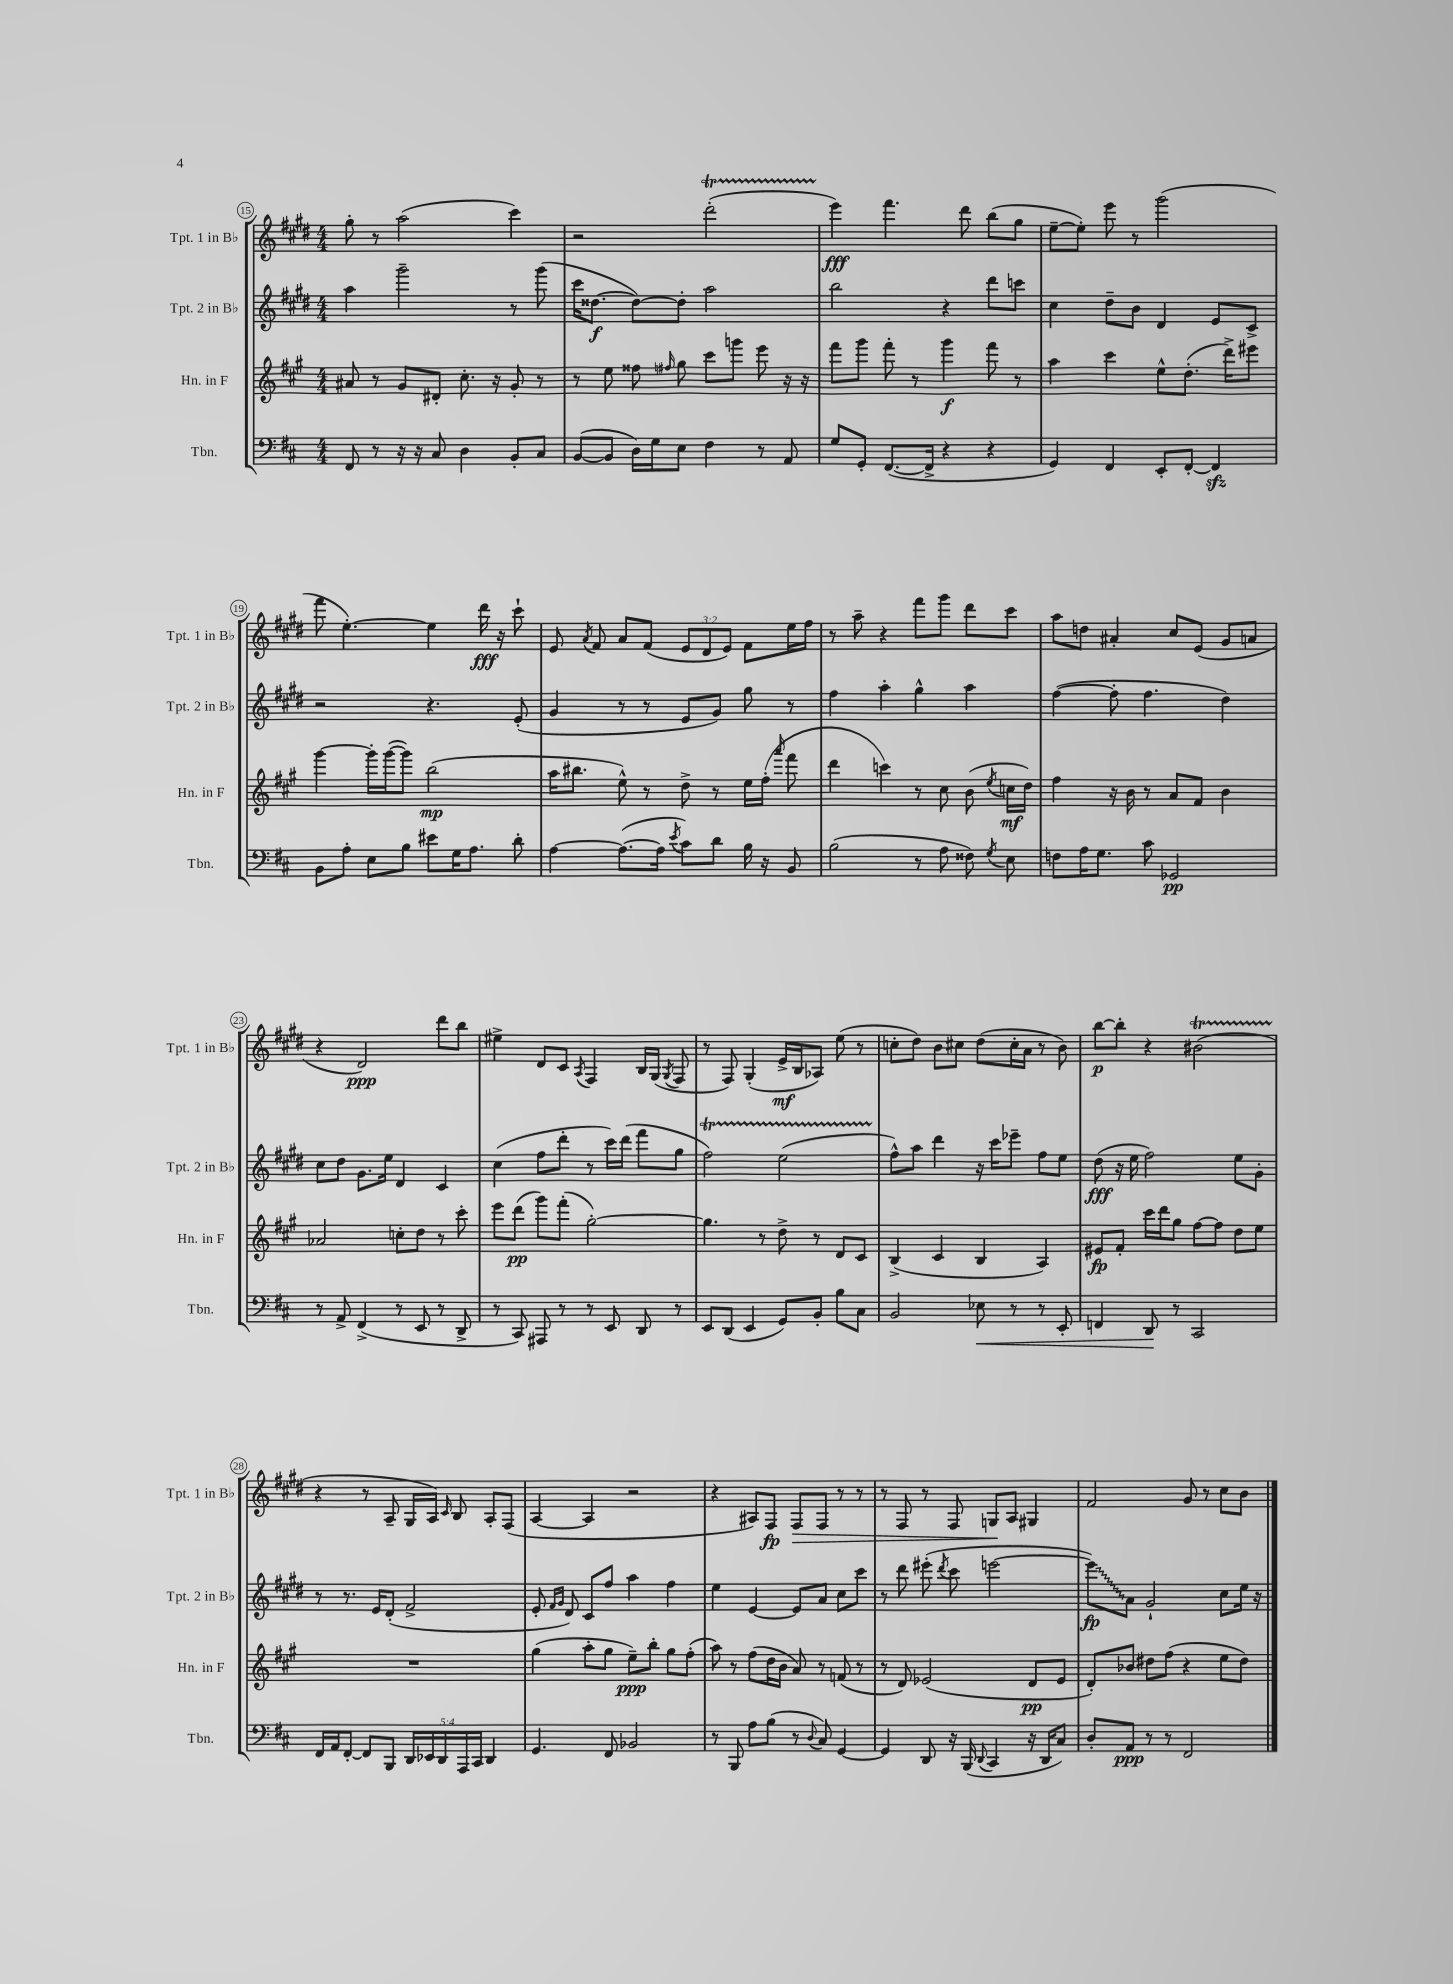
<<
\new StaffGroup <<
\new Staff = "s0" \with { instrumentName = "Tpt. 1 in Bb" shortInstrumentName = "Tpt. 1 in Bb" } {
    \clef treble \key e \major \numericTimeSignature \time 4/4 \override Staff.TupletNumber.text = #tuplet-number::calc-fraction-text
    \autoBeamOff gis''8-. r8 a''2( cis'''4) |
    r2 dis'''2-.\startTrillSpan( |
    e'''4\stopTrillSpan\fff) fis'''4. dis'''8 b''8[( gis''8] |
    e''8[~-- e''8]-.) e'''8 r8 gis'''2( |
    fis'''8 e''4.~-.) e''4 dis'''16\fff r16 cis'''8-! |
    e'8 \acciaccatura { a'8 } fis'8 a'8[ fis'8]( \tuplet 3/2 { e'8[ dis'8 e'8]) } fis'8[ e''16 fis''16] |
    r8 a''8-- r4 fis'''8[ gis'''8] dis'''8[ cis'''8] |
    a''8[ d''8] ais'4-. cis''8[ e'8]( gis'8[ a'8] |
    r4 dis'2\ppp) dis'''8[ b''8] |
    eis''4-> dis'8[ cis'8] \acciaccatura { a8 } fis4 b16[ gis16]( \acciaccatura { gis8 } fis8 |
    r8 fis8) gis4-.( e'16[->\mf b16 aes8]) e''8( r8 |
    c''8[-. dis''8]) b'8[ cis''8] dis''8[( cis''16-. a'16] r8 b'8) |
    b''8[~\p b''8]-. r4 bis'2\startTrillSpan( |
    r4\stopTrillSpan r8 a8-- gis16[ a16]) \grace { cis'16 } b8 a8[-. fis8]( |
    a4~ a4 r2 |
    r4 ais8[) fis8]\fp fis8[\> fis8] r8 r8 |
    r8 fis8 r8 fis8 g8[\! a8] gis4 |
    fis'2 gis'8 r8 cis''8[ b'8] \bar "|." |
}
\new Staff = "s1" \with { instrumentName = "Tpt. 2 in Bb" shortInstrumentName = "Tpt. 2 in Bb" } {
    \clef treble \key e \major \numericTimeSignature \time 4/4
    \autoBeamOff a''4 gis'''2-- r8 gis'''8( |
    cis'''16[ disis''8.]~\f disis''8[~) disis''8]-. a''2 |
    b''2 r4 dis'''8[ c'''8] |
    cis''4 dis''8[-- b'8] dis'4 e'8[ cis'8]-> |
    r2 r4. e'8-.( |
    gis'4 r8 r8 e'8[ gis'8]) gis''8 r8 |
    fis''4 a''4-. gis''4-^ a''4 |
    fis''4~( fis''8-. fis''4. dis''4) |
    cis''8[ dis''8] gis'8.[ e''16] dis'4 cis'4 |
    cis''4( fis''8[ dis'''8]-. r8 cis'''16[) dis'''16]( fis'''8[ gis''8] |
    fis''2\startTrillSpan) e''2( |
    fis''8[-^\stopTrillSpan) a''8] dis'''4 r16 cis'''16[ ees'''8]-- fis''8[ e''8] |
    dis''8\fff( r16 e''16 fis''2) e''8[ gis'8]-. |
    r8 r8. e'16[ dis'8]-.( fis'2-> |
    e'8-. \grace { fis'16[ gis'16] } dis'8) cis'8[ fis''8] a''4 fis''4 |
    e''4 e'4~ e'8[ a'8] cis''8[ cis'''8] |
    r8 dis'''8 eis'''8-.( \acciaccatura { dis'''8 } cis'''8 e'''2~ |
    \once \override Glissando.style = #'zigzag e'''8[\glissando\fp) a'8] gis'2-! cis''8[ e''16] r16 \bar "|." |
}
\new Staff = "s2" \with { instrumentName = "Hn. in F" shortInstrumentName = "Hn. in F" } {
    \clef treble \key a \major \numericTimeSignature \time 4/4
    \autoBeamOff ais'8 r8 gis'8[ dis'8]-. cis''8.-. r16 gis'8-. r8 |
    r8 e''8 fisis''8 \grace { fis''16 } gis''8 cis'''8[ g'''8] e'''8 r16 r16 |
    fis'''8[ gis'''8] fis'''8-. r8 gis'''4\f fis'''8 r8 |
    a''4 cis'''4 e''8[-^ d''8.]-.( d'''16[->) eis'''8] |
    gis'''4~ gis'''16[-. gis'''16~( gis'''8]) b''2\mp( |
    a''16[ bis''8.] e''8-^) r8 d''8-> r8 e''16[ fis''16]-.( \grace { a'''16 } fis'''8 |
    d'''4 c'''4) r8 cis''8 b'8( \acciaccatura { e''8 } c''16[\mf d''16]) |
    fis''4 r16 b'16 r8 a'8[ fis'8] b'4 |
    aes'2 c''8[-. d''8] r8 cis'''8-. |
    e'''8[ d'''8]\pp( gis'''8[) fis'''8]-.( gis''2~-.) |
    gis''4. r8 d''8-> r8 d'8[ cis'8] |
    b4->( cis'4 b4 a4) |
    eis'8[\fp fis'8]-. cis'''16[ d'''16 gis''8] fis''8[~ fis''8] d''8[ e''8] |
    R1 |
    gis''4( a''8[-. gis''8] e''8[--\ppp) b''8]-. gis''8[ fis''8]-.( |
    a''8) r8 fis''8[( d''16 b'16] a'8) r8 f'8( r8 |
    r8 d'8) ees'2( d'8[\pp ees'8] |
    d'8[-.) bes'8] dis''8[ fis''8]( r4 e''8[ dis''8]) \bar "|." |
}
\new Staff = "s3" \with { instrumentName = "Tbn." shortInstrumentName = "Tbn." } {
    \clef bass \key d \major \numericTimeSignature \time 4/4 \override Staff.TupletNumber.text = #tuplet-number::calc-fraction-text
    \autoBeamOff fis,8 r8 r16 r16 cis8 d4 b,8[-. cis8] |
    b,8[~( b,8] d16[) g16 e8] fis4 r8 a,8 |
    g8[ g,8]-. fis,8.[~( fis,16]-> r4 r4 |
    g,4) fis,4 e,8[-. fis,8]~-. fis,4\sfz |
    b,8[ a8]-. e8[ b8] eis'8[ g16 a8.] d'8-. |
    a4~ a8.[~( a16] \acciaccatura { e'8 } cis'8[) d'8] b16 r16 b,8 |
    b2( r8 a8 fisis8) \acciaccatura { g8 } e8 |
    f8[ a16 g8.] cis'8 ges,2\pp |
    r8 a,8-> fis,4->( r8 e,8 r8 d,8-> |
    r8 cis,8) ais,,8 r8 r8 e,8 d,8 r8 |
    e,8[ d,8]( e,4 g,8[) b,8]-. b8[ cis8] |
    b,2 ees8\< r8 r8 e,8-. |
    f,4 d,8\! r8 cis,2 |
    fis,16[ a,16 fis,8]~-. fis,8[ b,,8] \tuplet 5/4 { d,16[ ees,16 d,16 a,,16 cis,16] } d,4 |
    g,4. fis,8 bes,2 |
    r8 b,,8 a8[ b8]( r8 \appoggiatura { d8 } cis8) g,4~ |
    g,4 d,8 r16 b,,16( \appoggiatura { d,8 } cis,4 r16 d,16[ cis8]) |
    d8[-. a,8]\ppp r8 r8 fis,2 \bar "|." |
}
>>
>>
\layout { \context { \Score currentBarNumber = #15 \override BarNumber.stencil = #(make-stencil-circler 0.1 0.3 ly:text-interface::print) } }
